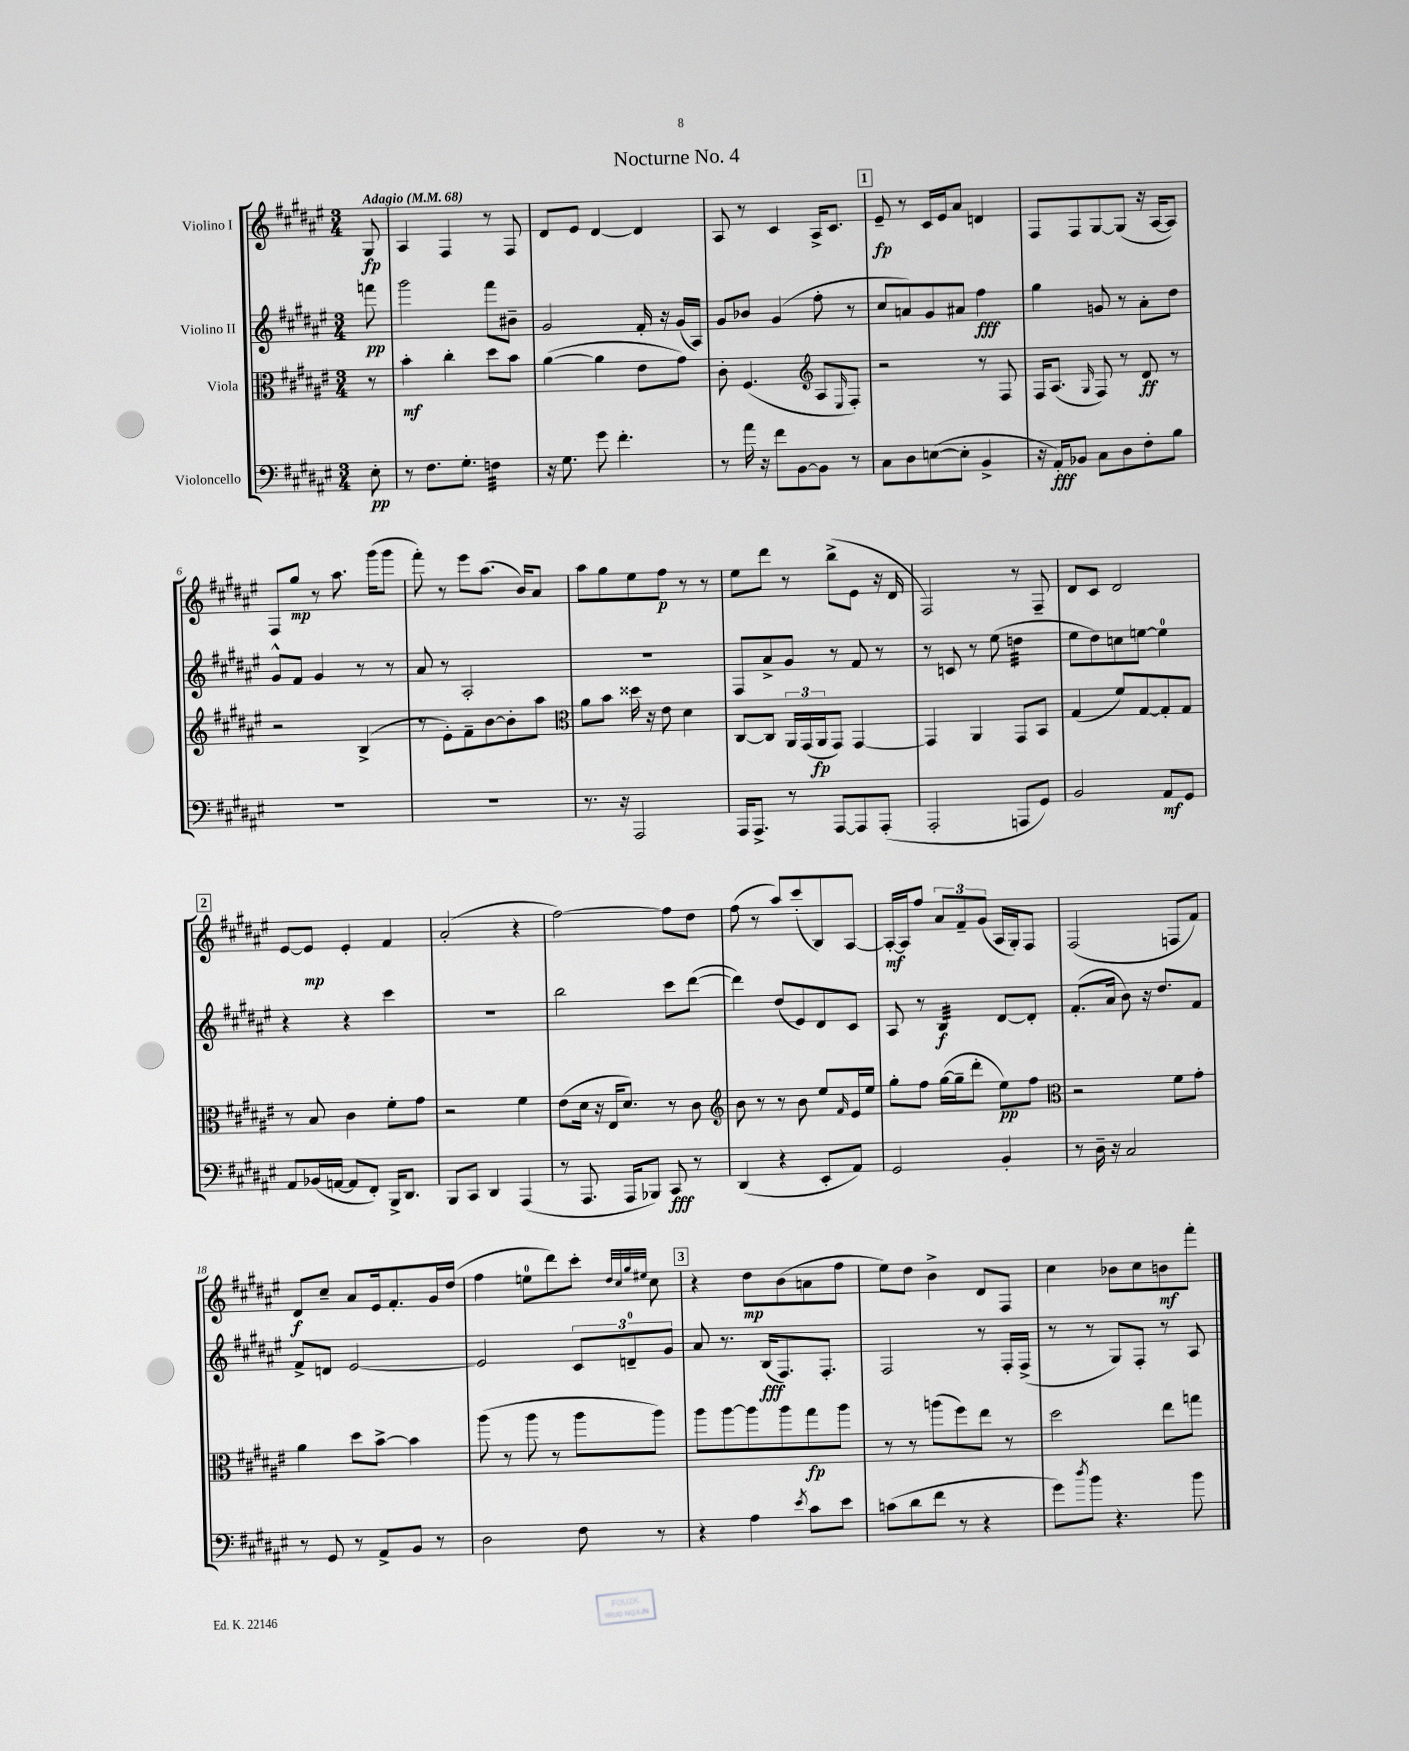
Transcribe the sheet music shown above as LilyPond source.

\header { title = "Nocturne No. 4" }
<<
\new StaffGroup <<
\new Staff = "s0" \with { instrumentName = "Violino I" } {
    \clef treble \key fis \major \numericTimeSignature \time 3/4 \partial 8 \tempo "Adagio" 4 = 68
    gis8\fp |
    ais4 fis4 r8 fis8 |
    dis'8 eis'8 dis'4~ dis'4 |
    ais8 r8 cis'4 ais16-> cis'8. |
    \mark \markup { \box "1" } eis'8--\fp r8 cis'16 eis'16 ais'8 d'4 |
    fis8 fis8 gis8~ gis8( r16 ais16~ ais8) |
    fis8 gis''8\mp r8 ais''8. gis'''16( gis'''8 |
    fis'''8-.) r8 eis'''8 ais''8.( b'16) ais'8 |
    ais''8 gis''8 eis''8 fis''8\p r8 r8 |
    eis''8 dis'''8 r8 b''8->( eis'8 r16 dis'16 |
    fis2) r8 fis8-- |
    dis'8 cis'8 dis'2 |
    \mark \markup { \box "2" } eis'8~ eis'8\mp eis'4-. fis'4 |
    ais'2-.( r4 |
    fis''2~) fis''8 dis''8 |
    fis''8( r8 ais''8) cis'''8-.( b8) ais8~ |
    ais16~-.\mf ais16 fis''8 \tuplet 3/2 { ais'8 fis'8-- gis'8( } ais16 gis16-.) fis8 |
    fis2( f8 fis'8) |
    dis'8\f cis''8-- ais'8 eis'16 fis'8.-. gis'16 dis''16( |
    fis''4 e''8-0 dis'''8) cis'''8-. \grace { dis''32 cis''32 gis''32 eis''32 } cis''8 |
    \mark \markup { \box "3" } r4 dis''8\mp b'8( a'8 fis''8 |
    eis''8) dis''8 b'4-> dis'8 fis8 |
    cis''4 bes'8 cis''8 b'8\mf fis'''8-. \bar "|." |
}
\new Staff = "s1" \with { instrumentName = "Violino II" } {
    \clef treble \key fis \major \numericTimeSignature \time 3/4 \partial 8
    f'''8\pp |
    gis'''2 fis'''8 bis'8-- |
    gis'2 fis'16-. r16 gis'16( ais16) |
    gis'8 bes'8 gis'4( fis''8-. r8 |
    \mark \markup { \box "1" } cis''8 a'8) gis'8 ais'8 fis''4\fff |
    gis''4 g'8 r8 ais'8-. dis''8 |
    gis'8-^ fis'8 gis'4 r8 r8 |
    ais'8 r8 ais2-. |
    R2. |
    fis8 ais'8-> gis'8 r8 fis'8 r8 |
    r8 c'8 r8 eis''8( d''4:32 |
    eis''8 dis''8) c''8 e''8~ e''4-0 |
    \mark \markup { \box "2" } r4 r4 cis'''4 |
    R2. |
    b''2 cis'''8 dis'''8~( |
    dis'''4) dis''8( eis'8) dis'8 cis'8 |
    ais8 r8 b4:32\f dis'8~ dis'8-. |
    fis'8.-.( ais'16 b'8) r16 dis''8. fis'8 |
    fis'8-> d'8 eis'2~ |
    eis'2 \tuplet 3/2 { cis'8 d'8-0-- gis'8 } |
    \mark \markup { \box "3" } ais'8 r8. b16\fff( fis8.) fis8.-. |
    fis2 r8 fis16-. fis16->( |
    r8 r8 gis8) fis8-. r8 ais8 \bar "|." |
}
\new Staff = "s2" \with { instrumentName = "Viola" } {
    \clef alto \key fis \major \numericTimeSignature \time 3/4 \partial 8
    r8 |
    b'4-.\mf cis''4-. dis''8 b'8 |
    ais'4~( ais'4 eis'8 gis'8) |
    cis'8-. fis4.( \clef treble ais8 \grace { eis16 } fis8-.) |
    \mark \markup { \box "1" } r2 r8 fis8 |
    fis16 ais8.( \grace { gis16 } fis8) r8 dis'8\ff r8 |
    r2 b4->( |
    r8 eis'8-.) fis'8-- b'8~ b'8-. ais''8 |
    \clef alto ais'8 b'8 disis''16 r16 eis'8 dis'4 |
    cis8~ cis8 \tuplet 3/2 { ais,16 gis,16( ais,16\fp } gis,8) gis,4~ |
    gis,4 ais,4 gis,8 b,8 |
    gis4( fis'8) gis8~ gis8-. gis8 |
    \mark \markup { \box "2" } r8 b8 cis'4 fis'8-. gis'8 |
    r2 fis'4 |
    eis'8( dis'16 r16 eis16 dis'8.) r8 cis'8 |
    \clef treble b'8 r8 r8 b'8 eis''8 \grace { fis'16 } eis'16 eis''16 |
    gis''8-. fis''8 gis''16~( gis''16-- dis'''8-. eis''8\pp) fis''8 |
    \clef alto r2 fis'8 gis'8-. |
    ais'4 dis''8 b'8~-> b'4 |
    ais''8( r8 ais''8 r8 ais''8 ais''8) |
    \mark \markup { \box "3" } ais''8 ais''8~ ais''8 ais''8 gis''8\fp ais''8 |
    r8 r8 a''8( fis''8) eis''8 r8 |
    dis''2 eis''8 g''8 \bar "|." |
}
\new Staff = "s3" \with { instrumentName = "Violoncello" } {
    \clef bass \key fis \major \numericTimeSignature \time 3/4 \partial 8
    eis8-.\pp |
    r8 fis8. gis8.-. f4:32 |
    r16 gis8. gis'8 fis'4.-. |
    r8 ais'16 r16 fis'8 b,8~ b,8 r8 |
    \mark \markup { \box "1" } cis8 dis8 e8~( e8-. b,4-> |
    r16 ais,16-.\fff) bes,8 cis8 dis8 fis8-. b8 |
    R2. |
    R2. |
    r8. r16 ais,,2 |
    ais,,16 ais,,8.-> r8 ais,,8~ ais,,8 ais,,8-.( |
    ais,,2-. a,,8 gis,8) |
    b,2 ais,8\mf gis,8 |
    \mark \markup { \box "2" } ais,8 bes,16( a,16~ a,8 fis,8-.) b,,16-> dis,8. |
    b,,8 cis,8 dis,4 ais,,4( |
    r8 ais,,8. ais,,16 bes,,8) cis,8\fff r8 |
    dis,4( r4 eis,8-. ais,8) |
    gis,2 b,4-. |
    r8 dis16-- r16 cis2 |
    r8 gis,8 r8 ais,8-> b,8 r8 |
    dis2 fis8 r8 |
    \mark \markup { \box "3" } r4 ais4 \acciaccatura { eis'8 } cis'8 eis'8 |
    c'8( dis'8 fis'8 r8 r4 |
    gis'8) \acciaccatura { dis''8 } b'8 r4. b'8 \bar "|." |
}
>>
>>
